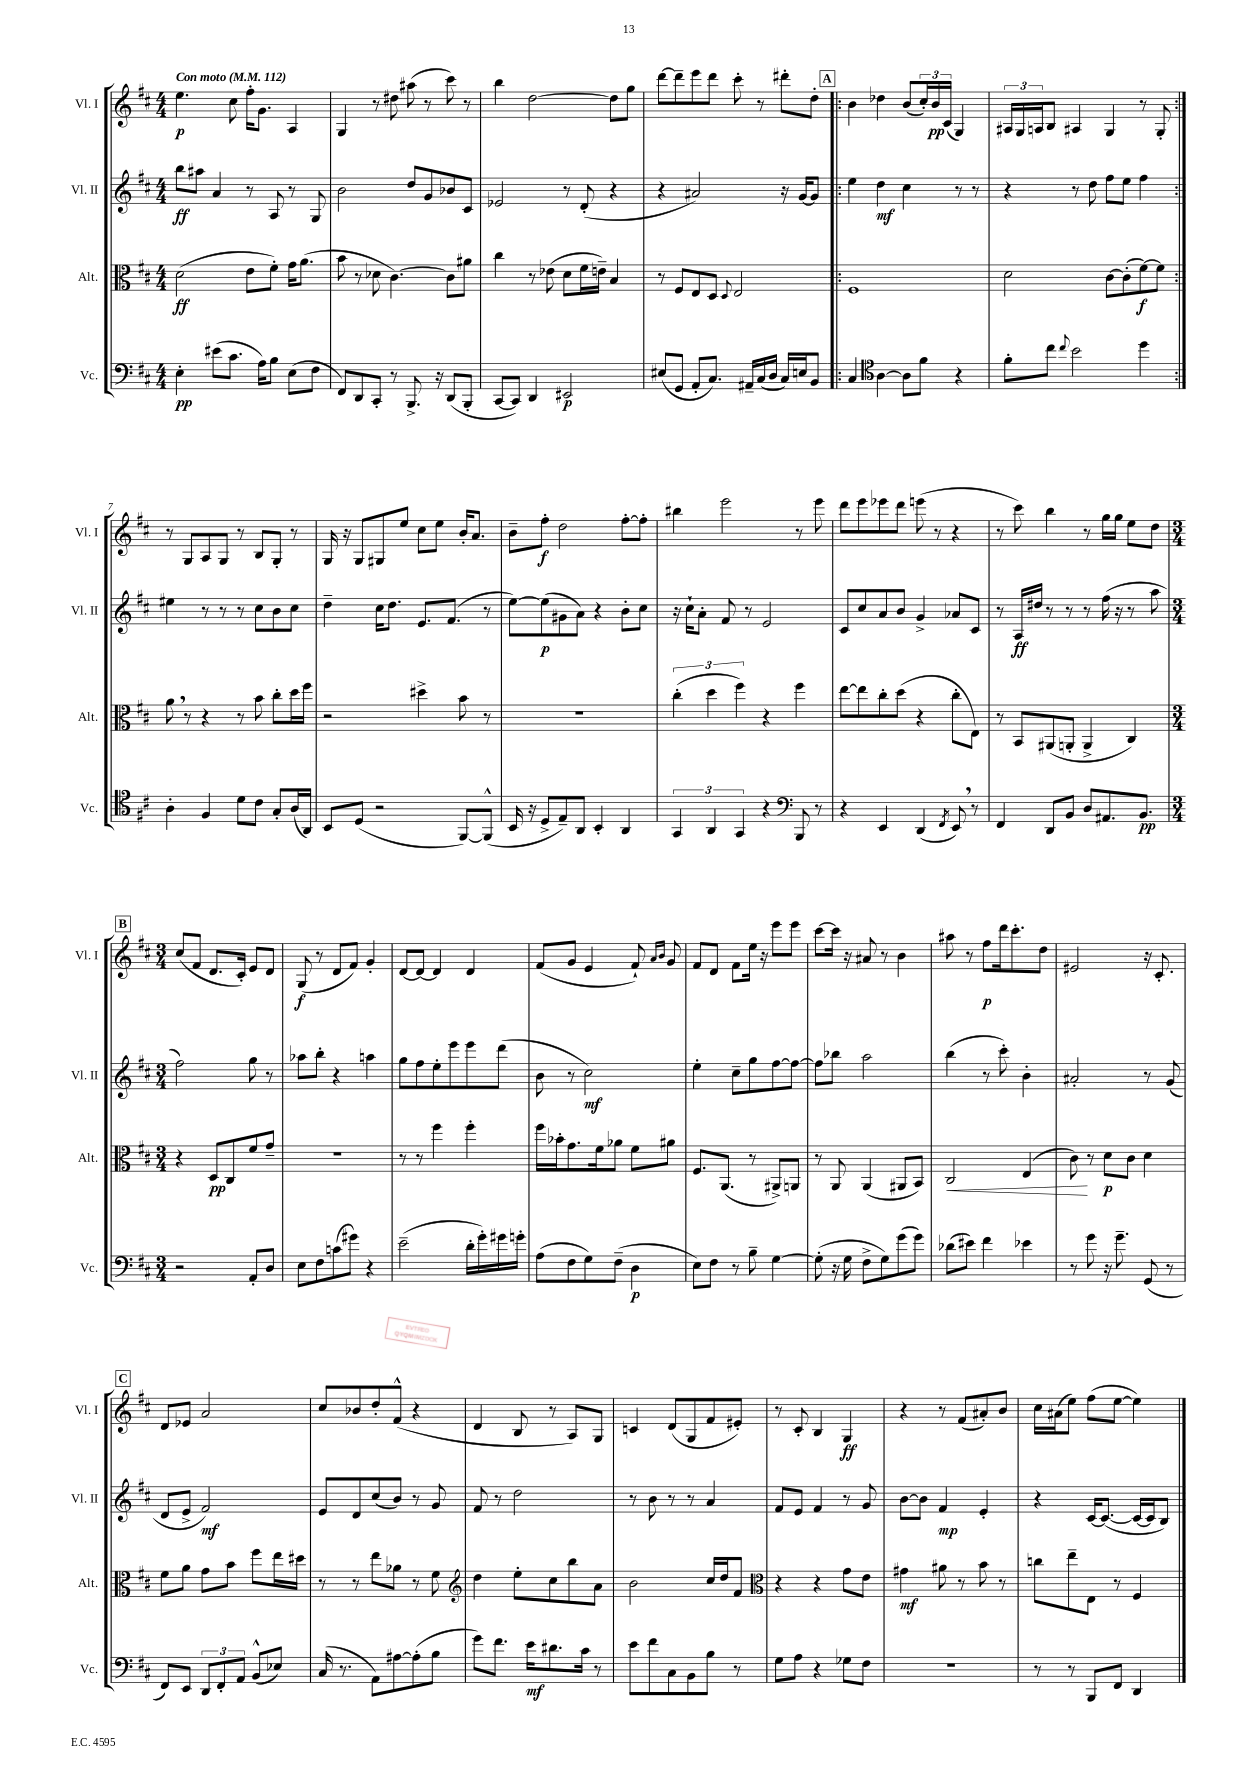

**kern	**dynam	**kern	**dynam	**kern	**dynam	**kern	**dynam
*part4	*part4	*part3	*part3	*part2	*part2	*part1	*part1
*staff4	*staff4	*staff3	*staff3	*staff2	*staff2	*staff1	*staff1
*I"Vc.	*	*I"Alt.	*	*I"Vl. II	*	*I"Vl. I	*
*I'Vc.	*	*I'Alt.	*	*I'Vl. II	*	*I'Vl. I	*
*clefF4	*	*clefC3	*	*clefG2	*	*clefG2	*
*k[f#c#]	*	*k[f#c#]	*	*k[f#c#]	*	*k[f#c#]	*
*M4/4	*	*M4/4	*	*M4/4	*	*M4/4	*
*MM112	*	*MM112	*	*MM112	*	*MM112	*
=1	=1	=1	=1	=1	=1	=1	=1
!	!	!	!	!	!	!LO:TX:a:B:t=Con moto	!
4E'\	pp	(2d\	ff	8bb\L	ff	4.ee\	p
.	.	.	.	8aa#X\J	.	.	.
(8e#X\L	.	.	.	4a/	.	.	.
8.c#\J	.	.	.	.	.	8cc#\	.
.	.	8e\L	.	8r	.	16ff#'\KL	.
16A\KL)	.	.	.	.	.	8.g\J	.
8B\J	.	8f#'\J)	.	8A/	.	.	.
(8E\L	.	16g\KL	.	8r	.	4A/	.
.	.	(8.a\J	.	.	.	.	.
8F#\J	.	.	.	8G/	.	.	.
=2	=2	=2	=2	=2	=2	=2	=2
8FF#/L)	.	8b\	.	2b\	.	4G/	.
8DD/	.	8r	.	.	.	.	.
8CC#'/J	.	8d-X\	.	.	.	8r	.
8r	.	[4.c#\)	.	.	.	8dd#X\	.
8.BBB^/	.	.	.	8dd/L	.	(8aa#X\	.
.	.	.	.	8g/	.	8r	.
16r	.	.	.	.	.	.	.
(8DD/L	.	8c#\L]	.	8b-X/	.	8ccc#\)	.
8BBB'/J	.	8a#X\J	.	8c#/J	.	8r	.
=3	=3	=3	=3	=3	=3	=3	=3
[8CC#/L	.	4cc#\	.	2e-X/	.	4bb\	.
8CC#/J])	.	.	.	.	.	.	.
4DD/	.	8r	.	.	.	[2dd\	.
.	.	(8e-X\	.	.	.	.	.
2EE#X/	p	8d\L	.	8r	.	.	.
.	.	16f#\L	.	(8d'/	.	.	.
.	.	16en~\JJ)	.	.	.	.	.
.	.	4B/	.	4r	.	8dd\L]	.
.	.	.	.	.	.	8gg\J	.
=4	=4	=4	=4	=4	=4	=4	=4
(8E#X/L	.	8r	.	4r	.	[8ddd\L	.
8GG/J	.	8F#/L	.	.	.	8ddd~\]	.
8AA'/L	.	8E/	.	2a#X/)	.	8eee\	.
8.C#/J)	.	8D/J	.	.	.	8ddd\J	.
.	.	8qqD/	.	.	.	.	.
.	.	2E/	.	.	.	8ccc#'\	.
16AA#X~/LL	.	.	.	.	.	.	.
(16C#/	.	.	.	.	.	8r	.
16D/JJ	.	.	.	.	.	.	.
16C#/LL)	.	.	.	16r	.	8ddd#X'\L	.
16En/J	.	.	.	[16g/KL	.	.	.
8BB/J	.	.	.	8g/J]	.	8dd'\J	.
!!LO:REH:place=s1:t=A
=5!|:	=5!|:	=5!|:	=5!|:	=5!|:	=5!|:	=5!|:	=5!|:
4C#/	.	1F#	.	4ee\	.	4b\	.
*clefC4	*	*	*	*	*	*	*
[4A\	.	.	.	4dd\	mf	4dd-X\	.
8A\L]	.	.	.	4cc#\	.	(8b/L	.
8f#\J	.	.	.	.	.	24cc#'/L)	.
.	.	.	.	.	.	24b/	pp
.	.	.	.	.	.	(24c#/JJ	.
4r	.	.	.	8r	.	4G/)	.
.	.	.	.	8r	.	.	.
=6	=6	=6	=6	=6	=6	=6	=6
8f#'\L	.	2d\	.	4r	.	24A#X/LL	.
.	.	.	.	.	.	24G/	.
.	.	.	.	.	.	24An/J	.
8cc#\J	.	.	.	.	.	8B/J	.
8qqcc#/	.	.	.	.	.	.	.
2b\	.	.	.	8r	.	4A#X/	.
.	.	.	.	8dd\	.	.	.
.	.	[8c#\L	.	8ff#\L	.	4G/	.
.	.	(8c#'\]	.	8ee\J	.	.	.
4dd\	.	[8f#\)	f	4ff#\	.	8r	.
.	.	8f#\J]	.	.	.	8G'/	.
!!LO:LB:g=z
=7:|!	=7:|!	=7:|!	=7:|!	=7:|!	=7:|!	=7:|!	=7:|!
4A'\	.	8a,\	.	4ee#X\	.	8r	.
.	.	8r	.	.	.	8G/L	.
4F#/	.	4r	.	8r	.	8A/	.
.	.	.	.	8r	.	8G/J	.
8d\L	.	8r	.	8r	.	8r	.
8c#\J	.	8b\	.	8cc#\L	.	8B/L	.
8G'/L	.	8cc#'\L	.	8b\	.	8G'/J	.
(16A/L	.	16dd\L	.	8cc#\J	.	8r	.
16AA/JJ)	.	16ff#\JJ	.	.	.	.	.
=8	=8	=8	=8	=8	=8	=8	=8
8BB/L	.	2r	.	4dd~\	.	16G/	.
.	.	.	.	.	.	16r	.
(8D/J	.	.	.	.	.	8G/L	.
2r	.	.	.	16cc#\KL	.	8G#X/	.
.	.	.	.	8.dd\J	.	.	.
.	.	.	.	.	.	8ee/J	.
.	.	4dd#X^\	.	8.e/L	.	8cc#\L	.
.	.	.	.	.	.	8ee\J	.
.	.	.	.	(8.f#/J	.	.	.
[8FF#/L)	.	8b\	.	.	.	16b'/KL	.
.	.	.	.	.	.	8.a/J	.
(8FF#^^/J]	.	8r	.	8r	.	.	.
=9	=9	=9	=9	=9	=9	=9	=9
16BB/	.	1r	.	[8ee\L)	.	8b~\L	.
16r	.	.	.	.	.	.	.
8D^/L	.	.	.	(8ee\]	p	8ff#'\J	f
8E~/)	.	.	.	8g#X\	.	2dd\	.
8AA/J	.	.	.	8a\J)	.	.	.
4BB'/	.	.	.	4r	.	.	.
4AA/	.	.	.	8b'\L	.	[8ff#'\L	.
.	.	.	.	8cc#\J	.	8ff#'\J]	.
=10	=10	=10	=10	=10	=10	=10	=10
6GG/	.	(6cc#'\	.	16r	.	4bb#X\	.
.	.	.	.	16cc#`\KL	.	.	.
.	.	.	.	8a'\J	.	.	.
6AA/	.	6dd\	.	.	.	.	.
.	.	.	.	8f#/	.	2eee\	.
6GG/	.	6ff#\)	.	.	.	.	.
.	.	.	.	8r	.	.	.
4r	.	4r	.	2e/	.	.	.
*clefF4	*	*	*	*	*	*	*
8BBB/	.	4ff#\	.	.	.	8r	.
8r	.	.	.	.	.	8eee\	.
=11	=11	=11	=11	=11	=11	=11	=11
4r	.	[8ee\L	.	8c#/L	.	8ddd\L	.
.	.	8ee\]	.	8cc#/	.	8eee\	.
4EE/	.	8cc#'\	.	8a/	.	8eee-X\	.
.	.	(8dd\J	.	8b/J	.	8ddd\J	.
(4DD/	.	4r	.	4g^/	.	(8eeen\	.
.	.	.	.	.	.	8r	.
8qFF#/	.	.	.	.	.	.	.
8EE,/)	.	8cc#'\L	.	8a-X/L	.	4r	.
8r	.	8E\J)	.	8c#/J	.	.	.
=12	=12	=12	=12	=12	=12	=12	=12
4FF#/	.	8r	.	8r	.	8r	.
.	.	8BB/L	.	16A/LL	ff	8ccc#\)	.
.	.	.	.	16dd#X/JJ	.	.	.
8DD/L	.	(8AA#X/	.	8r	.	4bb\	.
8BB/J	.	8AAn'/J	.	8r	.	.	.
8D/L	.	4AA^/	.	8r	.	8r	.
8.AA#X/	.	.	.	(16ff#\	.	16gg\LL	.
.	.	.	.	16r	.	16gg\JJ	.
.	.	4C#/)	.	8r	.	8ee\L	.
8.BB/J	pp	.	.	.	.	.	.
.	.	.	.	8aa\	.	8dd\J	.
!!LO:LB:g=z
!!LO:REH:place=s1:t=B
=13	=13	=13	=13	=13	=13	=13	=13
*M3/4	*	*M3/4	*	*M3/4	*	*M3/4	*
2r	.	4r	.	2ff#\)	.	(8cc#/L	.
.	.	.	.	.	.	8f#/J	.
.	.	8D/L	pp	.	.	8.d/L	.
.	.	8C#/	.	.	.	.	.
.	.	.	.	.	.	16c#'/Jk)	.
8AA'/L	.	8f#/	.	8gg\	.	8e/L	.
8D/J	.	8g~/J	.	8r	.	8d/J	.
=14	=14	=14	=14	=14	=14	=14	=14
8E\L	.	2.r	.	8aa-X\L	.	(8G/	f
8F#\	.	.	.	8bb'\J	.	8r	.
(8cn\	.	.	.	4r	.	8d/L	.
8g#X\J)	.	.	.	.	.	8f#/J)	.
4r	.	.	.	4aan\	.	4g'/	.
=15	=15	=15	=15	=15	=15	=15	=15
(2e~\	.	8r	.	8gg\L	.	[8d/L	.
.	.	8r	.	8ff#\	.	8d/J_	.
.	.	4ff#\	.	8ee'\	.	4d/]	.
.	.	.	.	8eee\	.	.	.
16d'\LL	.	4ff#'\	.	8eee\	.	4d/	.
16g'\)	.	.	.	.	.	.	.
16g#X\	.	.	.	(8ddd\J	.	.	.
16gn'\JJ	.	.	.	.	.	.	.
=16	=16	=16	=16	=16	=16	=16	=16
(8A\L	.	16ff#\LL	.	8b\	.	(8f#/L	.
.	.	16b-X'\J	.	.	.	.	.
8F#\	.	8.g\	.	8r	.	8g/J	.
8G\)	.	.	.	2cc#\)	mf	4e/	.
.	.	16f#\k	.	.	.	.	.
(8F#~\J	.	8a-X\J	.	.	.	.	.
4D\	p	8f#\L	.	.	.	8f#`/)	.
.	.	.	.	.	.	16qqa/LL	.
.	.	.	.	.	.	16qqb/JJ	.
.	.	8a#X\J	.	.	.	8g/	.
=17	=17	=17	=17	=17	=17	=17	=17
8E\L)	.	8.F#/L	.	4ee'\	.	8f#/L	.
8F#\J	.	.	.	.	.	8d/J	.
.	.	(8.AA/J	.	.	.	.	.
8r	.	.	.	8cc#~\L	.	8f#\L	.
8B~\	.	8r	.	8gg\	.	16ee\Jk	.
.	.	.	.	.	.	16r	.
[4G\	.	8AA#X^/L)	.	[8ff#\	.	8eee\L	.
.	.	8AAn/J	.	8ff#\J_	.	8eee\J	.
=18	=18	=18	=18	=18	=18	=18	=18
(8G'\]	.	8r	.	8ff#\L]	.	[8ccc#\L	.
16r	.	8AA/	.	8bb-X\J	.	16ccc#\Jk]	.
16G\	.	.	.	.	.	16r	.
8F#^\L	.	(4AA/	.	2aa\	.	8a#X/	.
8G\)	.	.	.	.	.	8r	.
(8g\	.	8AA#X/L	.	.	.	4b\	.
8g\J)	.	8BB/J)	.	.	.	.	.
=19	=19	=19	=19	=19	=19	=19	=19
!	!	!	!LO:HP:b	!	!	!	!
(8d-X\L	.	2C#/	<	(4bb\	.	8aa#X\	.
8e#X\J)	.	.	.	.	.	8r	.
4f#\	.	.	.	8r	.	8ff#\L	p
.	.	.	.	8ccc#'\)	.	16ddd\k	.
.	.	.	.	.	.	8.ccc#'\	.
4e-X\	.	(4E/	.	4b'\	.	.	.
.	.	.	.	.	.	8dd\J	.
=20	=20	=20	=20	=20	=20	=20	=20
8r	.	8c#\)	.	2a#X'/	.	2e#X/	.
8g\	.	8r	[	.	.	.	.
16r	.	8d\L	p	.	.	.	.
8.g~\	.	.	.	.	.	.	.
.	.	8c#\J	.	.	.	.	.
(8GG/	.	4d\	.	8r	.	16r	.
.	.	.	.	.	.	8.c#'/	.
8r	.	.	.	(8g/	.	.	.
!!LO:LB:g=z
!!LO:REH:place=s1:t=C
=21	=21	=21	=21	=21	=21	=21	=21
8FF#/L)	.	8f#\L	.	8d/L	.	8d/L	.
8EE/J	.	8a\J	.	8e^/J	.	8e-X/J	.
12DD/L	.	8g\L	.	2f#/)	mf	2a/	.
12FF#'/	.	.	.	.	.	.	.
.	.	8b\J	.	.	.	.	.
12AA/J	.	.	.	.	.	.	.
(8BB^^/L	.	8ff#\L	.	.	.	.	.
8E-X/J)	.	16ee\L	.	.	.	.	.
.	.	16dd#X\JJ	.	.	.	.	.
=22	=22	=22	=22	=22	=22	=22	=22
(16C#/	.	8r	.	8e/L	.	8cc#/L	.
8.r	.	.	.	.	.	.	.
.	.	8r	.	8d/	.	8b-X/	.
8AA\L)	.	8ee\L	.	(8cc#/	.	8dd'/	.
[8A#X\	.	8a-X\J	.	8b/J)	.	(8f#^^/J	.
(8A#'\]	.	8r	.	8r	.	4r	.
8B\J	.	8f#\	.	8g/	.	.	.
=23	=23	=23	=23	=23	=23	=23	=23
*	*	*clefG2	*	*	*	*	*
8g\L)	.	4dd\	.	8f#/	.	4d/	.
8.f#\J	.	.	.	8r	.	.	.
.	.	8ee'\L	.	2dd\	.	8B/	.
16e\KL	mf	.	.	.	.	.	.
8.d#X\	.	8cc#\	.	.	.	8r	.
.	.	8bb\	.	.	.	8A/L)	.
16c#\Jk	.	.	.	.	.	.	.
8r	.	8a\J	.	.	.	8G/J	.
=24	=24	=24	=24	=24	=24	=24	=24
8e\L	.	2b\	.	8r	.	4cn/	.
8f#\	.	.	.	8b\	.	.	.
8C#\	.	.	.	8r	.	(8d/L	.
8BB\	.	.	.	8r	.	8G/	.
8B\J	.	16cc#/LL	.	4a/	.	8f#/	.
.	.	16dd/J	.	.	.	.	.
8r	.	8f#/J	.	.	.	8e#X'/J)	.
=25	=25	=25	=25	=25	=25	=25	=25
*	*	*clefC3	*	*	*	*	*
8G\L	.	4r	.	8f#/L	.	8r	.
8A\J	.	.	.	8e/J	.	8c#'/	.
4r	.	4r	.	4f#/	.	4B/	.
8G-X\L	.	8g\L	.	8r	.	4G/	ff
8F#\J	.	8e\J	.	8g/	.	.	.
=26	=26	=26	=26	=26	=26	=26	=26
2.r	.	4g#X\	mf	[8b\L	.	4r	.
.	.	.	.	8b\J]	.	.	.
.	.	8a#X\	.	4f#/	mp	8r	.
.	.	8r	.	.	.	(8f#/L	.
.	.	8b\	.	4e'/	.	8a#X'/)	.
.	.	8r	.	.	.	8b/J	.
=27	=27	=27	=27	=27	=27	=27	=27
8r	.	8ccn\L	.	4r	.	16cc#\LL	.
.	.	.	.	.	.	(16a#X\J	.
8r	.	8ee~\	.	.	.	8ee\J)	.
8BBB/L	.	8E\J	.	[16c#/KL	.	(8ff#\L	.
.	.	.	.	(8.c#/J_	.	.	.
8FF#/J	.	8r	.	.	.	[8ee\J	.
4DD/	.	4F#/	.	16c#/LL_	.	4ee\])	.
.	.	.	.	16c#/J]	.	.	.
.	.	.	.	8B/J)	.	.	.
==	==	==	==	==	==	==	==
*-	*-	*-	*-	*-	*-	*-	*-
